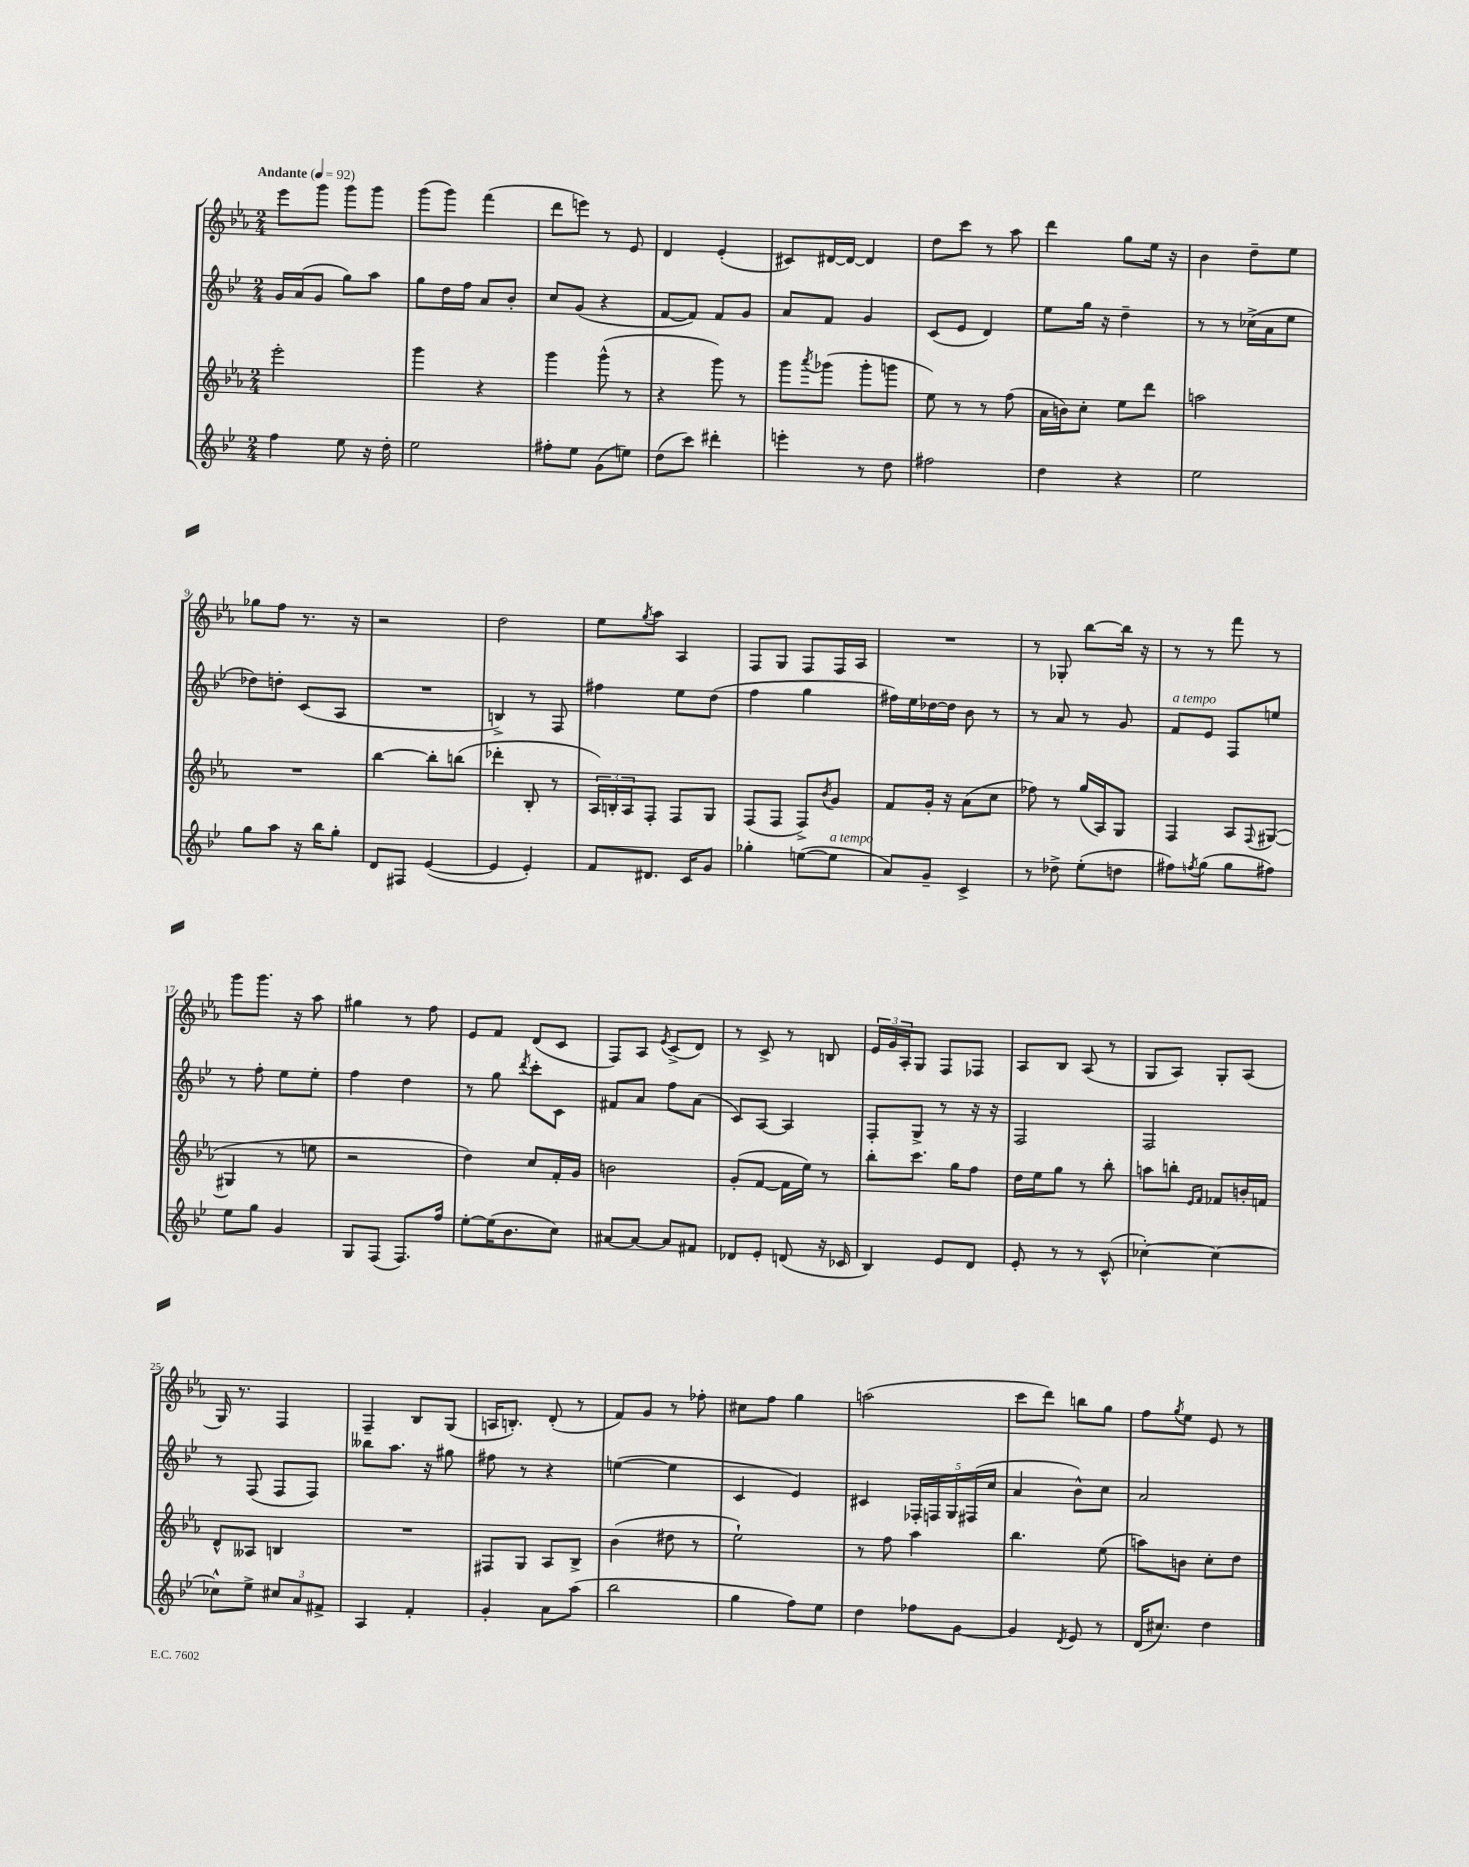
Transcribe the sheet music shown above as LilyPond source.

<<
\new StaffGroup <<
\new Staff = "s0" {
    \clef treble \key ees \major \numericTimeSignature \time 2/4 \tempo "Andante" 4 = 92
    ees'''8 g'''8 g'''8 g'''8 |
    g'''8( g'''8) f'''4( |
    d'''8 e'''8) r8 ees'8 |
    d'4 ees'4-.( |
    cis'8) dis'16~ dis'16~ dis'4 |
    d''8 c'''8 r8 aes''8 |
    d'''4 g''8 ees''16 r16 |
    bes'4 d''8-- ees''8 |
    ges''8 f''8 r8. r16 |
    r2 |
    d''2 |
    ees''8 \acciaccatura { g''8 } aes''8 aes4 |
    f8 g8 f8 f16 aes16 |
    R2 |
    r8 ges8-. bes''8~ bes''16 r16 |
    r8 r8 f'''8 r8 |
    g'''8 g'''8. r16 aes''8 |
    gis''4 r8 f''8 |
    ees'8 f'8 d'8( c'8 |
    f8) aes8 \acciaccatura { ees'8 } c'8->( d'8) |
    r8 c'8-> r8 b8 |
    \tuplet 3/2 { ees'16 g'16 aes16-. } g8 f8 fes8 |
    aes8 bes8 aes8( r8 |
    g8 aes8) g8-. aes8( |
    g16) r8. f4 |
    f4-- bes8 g8( |
    a16 b8.-.) d'8-.( r8 |
    f'8) g'8 r8 fes''8-. |
    cis''8 f''8 g''4 |
    a''2( |
    c'''8 d'''8) b''8 g''8 |
    f''8 \acciaccatura { g''8 } ees''8 ees'8 r8 \bar "|." |
}
\new Staff = "s1" {
    \clef treble \key bes \major \numericTimeSignature \time 2/4
    g'16 a'16( g'8 g''8) a''8 |
    g''8 d''16 f''16 a'8 bes'8-. |
    c''8 g'8( r4 |
    f'8~ f'8) f'8 g'8 |
    a'8 f'8 g'4 |
    c'8( ees'8 d'4) |
    ees''8 g''16 r16 d''4-- |
    r8 r8 ces''16->( a'16 ees''8 |
    des''8) d''8-. c'8( a8 |
    R2 |
    b4->) r8 f8 |
    fis''4 ees''8 d''8( |
    f''4 g''4 |
    fis''16) ees''16 des''16~ des''16 bes'8 r8 |
    r8 a'8 r8 g'8 |
    f'8^\markup { \italic "a tempo" } ees'8 f8 e''8 |
    r8 f''8-. ees''8 ees''8-. |
    f''4 d''4 |
    r8 g''8 \acciaccatura { d'''8 } c'''8-. c'8 |
    fis'8 a'8 f''8 a'8( |
    c'8) a8~ a4 |
    f8-. g8-> r8 r16 r16 |
    f2 |
    f2 |
    r8 f8( f8 f8) |
    beses''8 a''8. r16 gis''8 |
    fis''8 r8 r4 |
    e''4~( e''4 |
    c'4 ees'4) |
    cis'4 \tuplet 5/4 { fes16-. f16 g16 fis16( c''16 } |
    a'4 bes'8-^) c''8 |
    a'2 \bar "|." |
}
\new Staff = "s2" {
    \clef treble \key ees \major \numericTimeSignature \time 2/4
    ees'''2-. |
    g'''4 r4 |
    g'''4 g'''8-^( r8 |
    r4 g'''8) r8 |
    g'''8 \acciaccatura { aes'''8 } ges'''8( ges'''8-. g'''8 |
    ees''8) r8 r8 f''8( |
    aes'16 b'16) c''8-. ees''8 d'''8 |
    a''2 |
    R2 |
    bes''4~ bes''8-. b''8( |
    des'''4-. bes8-. r8 |
    \tuplet 3/2 { aes16) b16-. aes16 } f8-. f8 g8 |
    f8( f8 f8->) \acciaccatura { bes'8 } g'8 |
    f'8 g'16-. r16 aes'8( c''8 |
    fes''8) r8 g''16( aes16) g8 |
    f4 aes8 \appoggiatura { f8 } gis8~( |
    gis4 r8 e''8 |
    r2 |
    d''4) c''8 f'16-. g'16 |
    b'2 |
    g'8-.( f'8~ f'16 ees''16) r8 |
    bes''8-. c'''8. g''16 f''8 |
    d''16 ees''16 g''8 r8 bes''8-. |
    a''8 b''8-. \grace { ees'16 f'16 } fes'8 b'16-. f'16 |
    d'8-^ aeses8 b4 |
    R2 |
    fis8 g8 aes8 bes8-> |
    bes'4( dis''8 r8 |
    ees''2-!) |
    r8 f''8 aes''4 |
    bes''4. ees''8( |
    a''8) b'8 c''8-. d''8 \bar "|." |
}
\new Staff = "s3" {
    \clef treble \key bes \major \numericTimeSignature \time 2/4
    f''4 ees''8 r16 d''16-. |
    ees''2 |
    fis''8-. ees''8 g'8( e''8) |
    d''8( c'''8) dis'''4-. |
    e'''4-. r8 d''8 |
    fis''2 |
    d''4 r4 |
    ees''2 |
    g''8 a''8 r16 bes''16 g''8-. |
    d'8 fis8 ees'4~( |
    ees'4 ees'4-.) |
    f'8 dis'8. c'16 g'8 |
    ges''4-. e''8~( e''8^\markup { \italic "a tempo" } |
    a'8) g'8-- c'4-> |
    r8 des''8-> ees''8-.( d''8 |
    fis''8) \acciaccatura { f''8 } g''8( g''8 fis''8) |
    ees''8 g''8 g'4 |
    g8 f8( f8.) f''16 |
    ees''8~-. ees''16( bes'8. c''8) |
    ais'8~ ais'8~ ais'8 fis'8 |
    des'8 ees'8-. d'8( r16 ces'16 |
    bes4) ees'8 d'8 |
    ees'8-. r8 r8 c'8-^( |
    ces''4~-.) ces''4~ |
    ces''8-^ ees''8-> \tuplet 3/2 { cis''8 a'8 fis'8-> } |
    a4 f'4-. |
    g'4-. a'8 a''8( |
    bes''2 |
    g''4 f''8) ees''8 |
    d''4 fes''8 g'8~ |
    g'4 \acciaccatura { d'8 } ees'8 r8 |
    d'16( cis''8.) d''4 \bar "|." |
}
>>
>>
